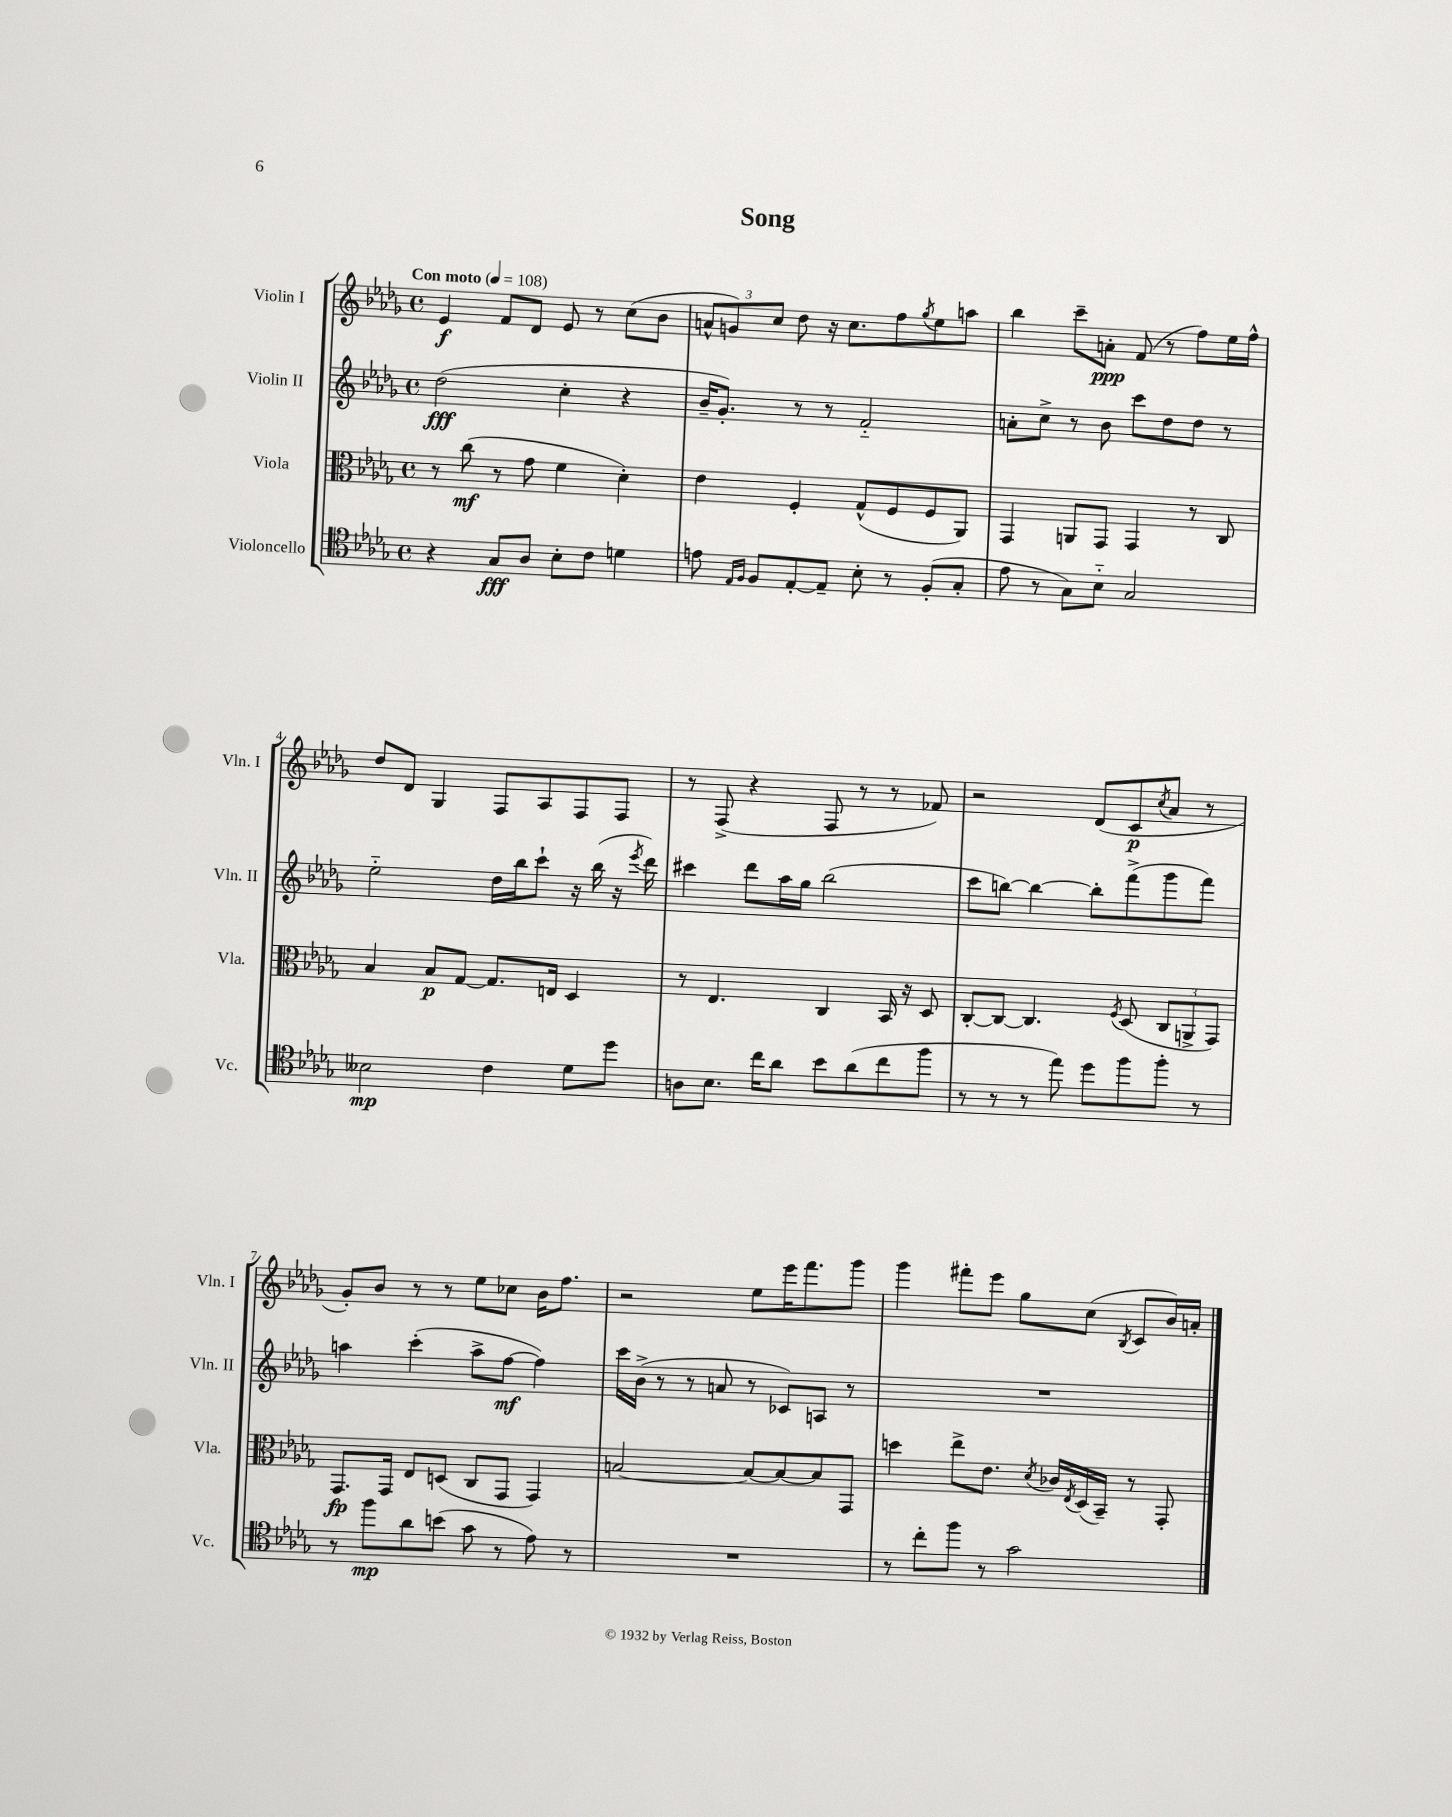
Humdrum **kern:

**kern	**kern	**kern	**kern
*staff4	*staff3	*staff2	*staff1
*clefC4	*clefC3	*clefG2	*clefG2
*k[b-e-a-d-g-]	*k[b-e-a-d-g-]	*k[b-e-a-d-g-]	*k[b-e-a-d-g-]
*M4/4	*M4/4	*M4/4	*M4/4
*met(c)	*met(c)	*met(c)	*met(c)
*MM108	*MM108	*MM108	*MM108
4r	8r	(2dd-	4e-
.	(8cc	.	.
8G-	8r	.	8f
8A-	8g-	.	8d-
8B-'	4f	4cc'	8e-
8c	.	.	8r
4d	4d-')	4r	(8cc
.	.	.	8b-
=	=	=	=
8e	4e-	16b-~	12a^^
.	.	8.g-')	.
.	.	.	12g)
16qqE-	.	.	.
16qqF	.	.	.
8F	.	.	.
.	.	.	12cc
[8E-'	4F'	8r	8dd-
8E-~]	.	8r	16r
.	.	.	8.cc
8B-'	(8G-^^	2f'~	.
8r	8F	.	8ff
.	.	.	8qgg-
(8F'	8F	.	8ee-
8G-'	8AA-)	.	8aa
=	=	=	=
8e-	4GG-	8a'	4bb-
8r	.	8cc^	.
8G-)	8AA	8r	8ccc~
8B-'~	8GG-	8b-	8a'
2G-	4GG-	8ccc	(8f
.	.	8dd-	8r
.	8r	8dd-	8ff)
.	8C	8r	16ee-
.	.	.	16ff^^
=	=	=	=
2B--	4B-	2ee-'~	8dd-
.	.	.	8d-
.	8B-	.	4G-
.	[8G-	.	.
4c	8.G-]	16dd-	8F
.	.	16bb-	.
.	.	8ccc`	8A-
.	16E	.	.
8d-	4D-	16r	8F
.	.	(16bb-	.
8dd-	.	16r	8F
.	.	8qeee-	.
.	.	16ddd-)	.
=	=	=	=
8A	8r	4ccc#	8r
8.B-	4.E-	.	(8F^
.	.	8ddd-	4r
16cc	.	.	.
8a-	.	16aa-	.
.	.	16gg-	.
8b-	4C	(2bb-	8F
(8a-	.	.	8r
8cc	16BB-	.	8r
.	16r	.	.
8ff	8D-	.	8f-)
=	=	=	=
8r	[8C'	8ccc	2r
8r	8C_	[8bb)	.
8r	4.C]	4bb_	.
8ee-)	.	.	.
8dd-	.	8bb']	(8d-
.	8qF	.	.
8ff	(8D-	(8fff^	8c
.	.	.	8qcc
8ff'	12C	8ggg-	8a-
.	12AA^	.	.
8r	.	8fff)	8r
.	12GG-)	.	.
=	=	=	=
8r	8.GG-	4aa	8g-')
8ff	.	.	8b-
.	16GG-	.	.
8a-	8E-	(4ccc'	8r
(8b	(8D	.	8r
8g-	8C	8aa^	8ee-
8r	8GG-	[8ff	8cc-
8e-)	4GG-)	4ff])	16b-
.	.	.	8.ff
8r	.	.	.
=	=	=	=
1r	[2B	16ccc	2r
.	.	(16b-^	.
.	.	8r	.
.	.	8r	.
.	.	8a	.
.	8B_	8r	8ee-
.	8B_	8c-)	16eee-
.	.	.	8.fff
.	8B]	8A	.
.	8GG-	8r	8ggg-
=	=	=	=
8r	4dd	1r	4ggg-
8cc'	.	.	.
8ff	8ee-^	.	8fff#'
8r	8.e-	.	8eee-
2g-	.	.	8gg-
.	8qd-	.	.
.	16c-	.	.
.	8qE-	.	.
.	(16D-	.	(8cc
.	16BB-~)	.	.
.	.	.	8qB-
.	8r	.	8c
.	8GG-'	.	16b-)
.	.	.	16a'
==	==	==	==
*-	*-	*-	*-
